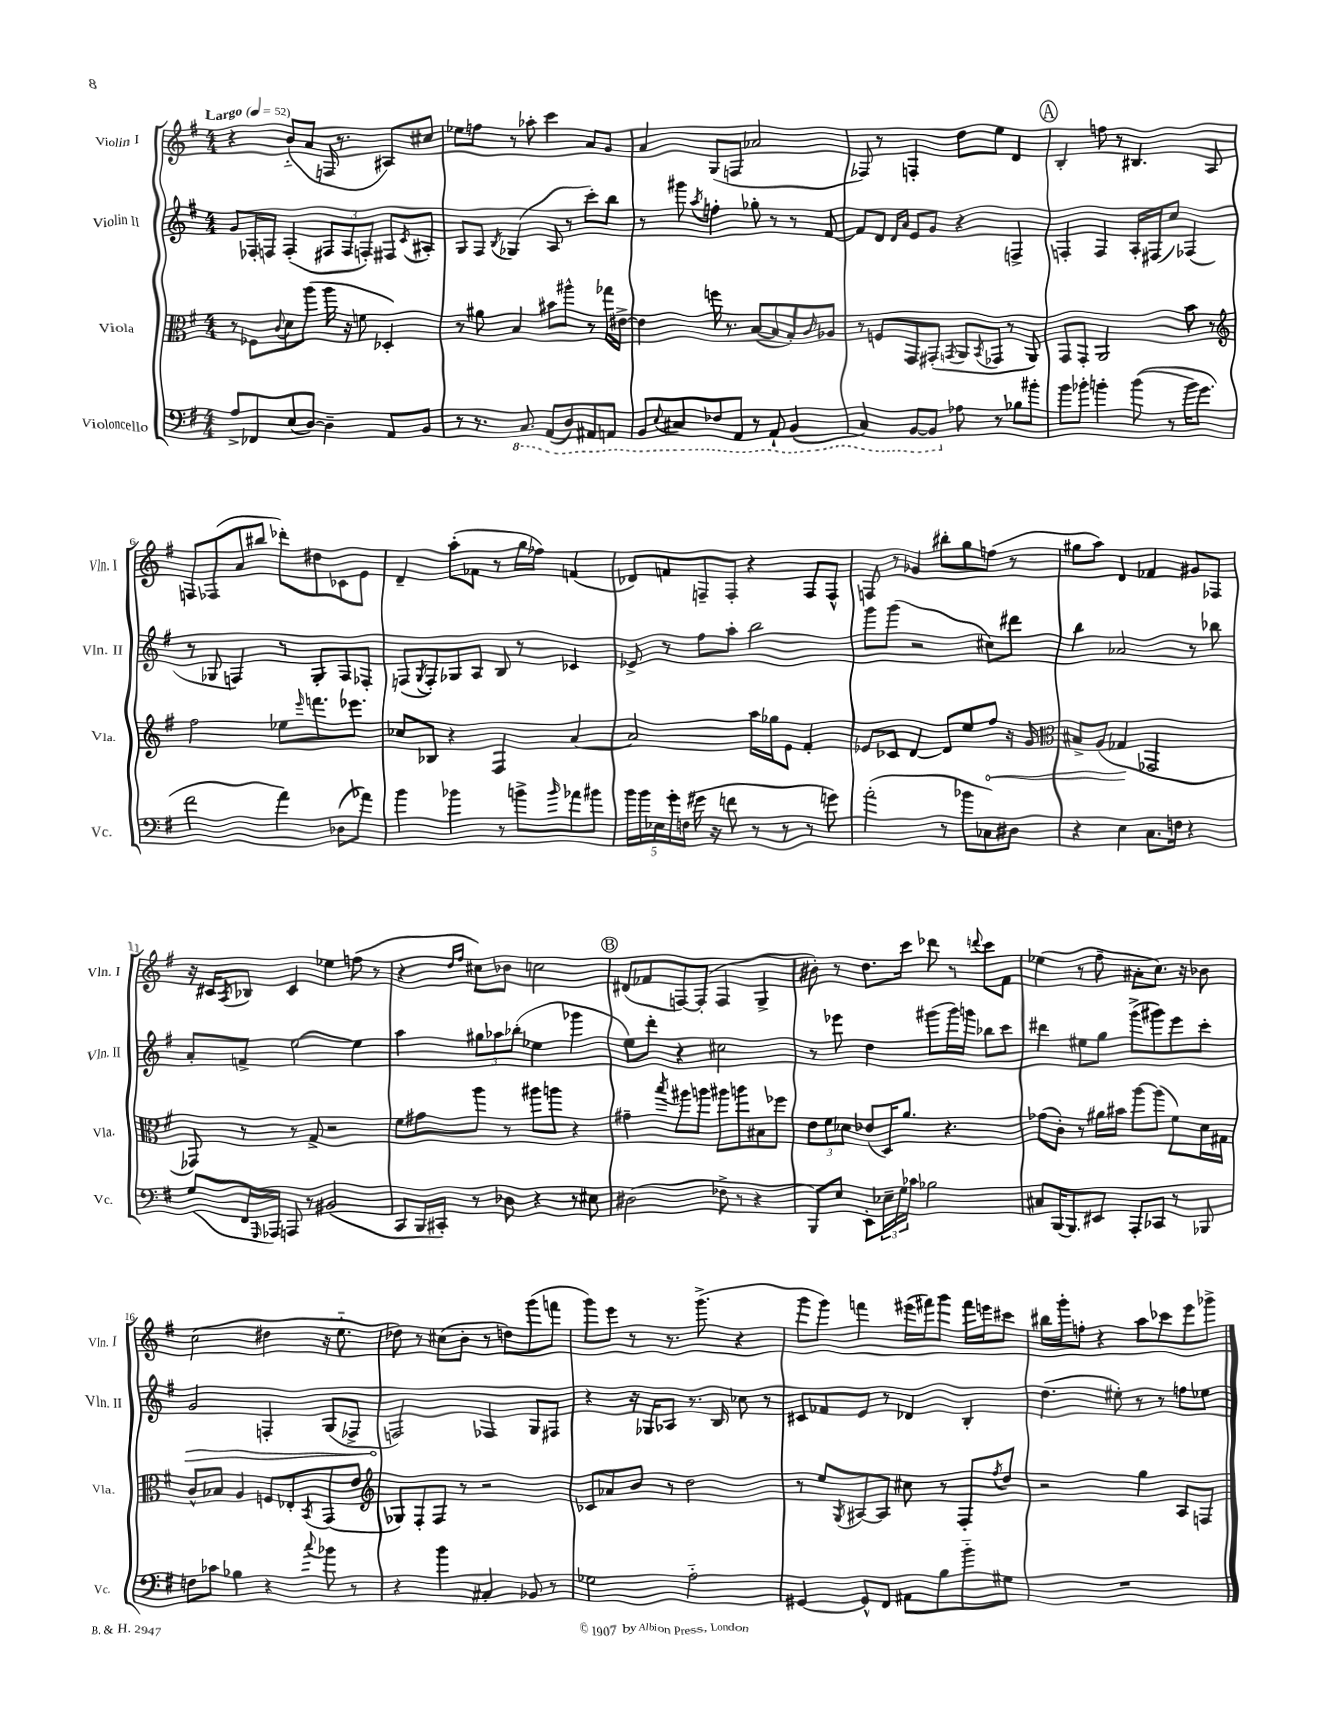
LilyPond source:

<<
\new StaffGroup <<
\new Staff = "s0" \with { instrumentName = "Violin I" shortInstrumentName = "Vln. I" } {
    \clef treble \key g \major \numericTimeSignature \time 4/4 \tempo "Largo" 4 = 52
    r4 b'8-_( a'8 f16 r8. ais8) cis''8 |
    ees''8 f''8 r8 aes''8-. c'''4 a'8 g'8 |
    a'4 g8( f8 aes'2 |
    fes8) r8 f4-. d''8 e''8 d'4 |
    \mark \markup { \circle "A" } b4-. f''8 r8 bis4. a8 |
    f8 fes8( a'8 bis''8 des'''8-.) dis''8 ces'8 e'8 |
    d'4-- a''8-.( fes'8 r8 g''16 fes''16) f'4( |
    des'8) f'8 f8-- f8-. r4 f8 f8-^ |
    f8 r8 ges'4 bis''8-. g''8 f''8( r8 |
    gis''8 a''8) d'4 fes'4 gis'8 fes8 |
    r16 cis'16 \acciaccatura { a8 } bes8 cis'4 ees''4 f''8( r8 |
    r4 \grace { d''16 fis''16 } cis''8) bes'8 c''2 |
    \mark \markup { \circle "B" } dis'8( fes'8 f8~) f8-.( f4 g4-> |
    bis'8-.) r8 d''8. c'''16 des'''8 r8 \appoggiatura { d'''8 } c'''8 fis'8 |
    ees''4( r8 fis''8-- ais'8-. c''8.) r16 bes'8 |
    c''2( dis''4 r16 e''8.-_ |
    des''8) r8 cis''8( b'8-. r8 d''8) g'''8( f'''8 |
    g'''8) e'''8 r8 r8. g'''8.->( r4 |
    g'''8 g'''8) f'''4 eis'''16( fis'''16) g'''8 fis'''16 e'''16 cis'''8 |
    bis''16 g'''16-. f''8-. r4 a''8 ces'''8 e'''8 ges'''8-> \bar "|." |
}
\new Staff = "s1" \with { instrumentName = "Violin II" shortInstrumentName = "Vln. II" } {
    \clef treble \key g \major \numericTimeSignature \time 4/4
    g'8 fes16-. f16 f4-.( \tuplet 3/2 { fis8 fis8 f8-.) } fis8 \acciaccatura { c'8 } ais8-. |
    g8 fis8 \acciaccatura { b8 } ges4( a8 r8 c'''8-.) b''8 |
    r8 gis'''8 \acciaccatura { a''8 } f''4-. ges''8-. r8 r8 fis'8~ |
    fis'8 d'8 \grace { d'16 a'16 } e'8 g'8 r4 f4-> |
    \mark \markup { \circle "A" } f4-. f4 a16-. fis16( c''8) fes4( |
    r8 ges8 f4) r8 ges8-. f8 fes8-. |
    f8( \acciaccatura { g8 } f8-.) ges8 a8 b8 r8 ces'4 |
    ees'8-> r8 fis''8 a''8-. b''2 |
    g'''8 g'''8( r2 cis''8) dis'''8 |
    b''4 aes'2 r8 bes''8 |
    a'8-. f'8-> e''2~ e''4 |
    a''4 \tuplet 3/2 { gis''8 aes''8 bes''8-.( } ees''4 ges'''4 |
    \mark \markup { \circle "B" } e''8) d'''8-. r4 cis''2 |
    r8 ees'''8 d''4 gis'''8( gis'''16) g'''16 bes''8 c'''8 |
    dis'''4 eis''8 g''8 g'''8->( gis'''8) e'''8 c'''8-. |
    \once \override Hairpin.circled-tip = ##t g'2\> f4-. g8( fes8-> |
    f2\!) fes4 g8 fis8 |
    r4 r16 ges16 aes8 r8. b16 ces''8 r8 |
    cis'8 fes'8 e'8 r8 des'4 b4-. |
    d''4.( eis''8-.) r8 r8 f''8 ees''8 \bar "|." |
}
\new Staff = "s2" \with { instrumentName = "Viola" shortInstrumentName = "Vla." } {
    \clef alto \key g \major \numericTimeSignature \time 4/4
    r8 fes8 \appoggiatura { c'8 } d'8 a''8( a''16 r16 f'8 des4-.) |
    r8 ais'8 b4 bis'8 ais''8-^ r8 ges''16 eis'16~-> |
    eis'4 f''16 r8. b8~( b8 b8-.) \grace { c'16 } aes8 |
    r8 f8 g,8 gis,8-.( \acciaccatura { g,8 } a,8 \acciaccatura { b,8 } ges,8 r8 a,8) |
    \mark \markup { \circle "A" } g,8 g,8-. a,2 b'8 r8 |
    \clef treble fis''2 ees''8 \grace { e'''16 } f'''8. ees'''8. |
    ces''8 bes8 r4 fis4 a'4~ |
    a'2 a''16 ges''16 e'8 fis'4-. |
    ees'8 ces'8 d'4~ d'8 e''8 \once \override Hairpin.circled-tip = ##t fis''8\< r16 g'16 |
    \clef alto bis8-> a8( ges4\! ges,2 |
    ges,8) r8 r8 g8-> r2 |
    fis'8 gis'8 a''8 r8 ais''8 a''8 r4 |
    \mark \markup { \circle "B" } gis'4-- \acciaccatura { b''8 } ais''8 a''8 ais''8 a''8 bis8 fes''8 |
    \tuplet 3/2 { e'8 fis'8 des'8 } ees'8( d16) a'8. r4. |
    ges'8( c'8-.) r8 ais'16 bis'16 a''8~ a''8( fis'8) d'16 gis16 |
    c'8-^ bes8 a4 f8 ees8-. \acciaccatura { b,8 } g,8( e'8 |
    \clef treble ges8) fis8-. fis8 r8 r2 |
    ces'8 aes'8 b'8 r8 d''2 |
    r8 e''8 \acciaccatura { g8 } ais8~ ais8 cis''8 r8 fis8-. \acciaccatura { fis''8 } d''8 |
    r2 g''4 a8 f8 \bar "|." |
}
\new Staff = "s3" \with { instrumentName = "Violoncello" shortInstrumentName = "Vc." } {
    \clef bass \key g \major \numericTimeSignature \time 4/4
    a8-> fes,8 e8( d8~) d4-- a,8 b,8 |
    r8 r8. \ottava #-1 c,8. a,,8( d,8) ais,,8 a,,8 |
    b,,8 \appoggiatura { e,8 } cis,8 fes,8 a,,8 r8 a,,8-! b,,4( |
    c,4) b,,8~ b,,8 \ottava #0 aes8 r8 bes8 bis'8-. |
    \mark \markup { \circle "A" } b'8 bes'8-. b'4-. b'8(\( r8 b'16) g'8. |
    fis'2 a'4\) des8( aes'8) |
    b'4 bes'4 r8 b'8-> \grace { b'16 } aes'8 bis'8 |
    \tuplet 5/4 { b'16 b'16 ees16 g'16-. f16( } gis'16 r16 f'8 r8 r8 r8 g'8) |
    a'2-.( r8 bes'8 ces8) dis8 |
    r4 e4 c8. f16 r4 |
    g8( fis,16 \grace { g,,16 } aes,,16) a,,8 r8 bis,2( |
    c,8 b,,16 cis,16-.) r8 des8 r4 r8 eis8 |
    \mark \markup { \circle "B" } dis2( fes8-> r8 r4 |
    b,,8) e8 e,8-. \tuplet 3/2 { ees16-- g16 ces'16 } bes2 |
    cis8 b,,16~ b,,8. eis,8 a,,8-. ces,8 r8 bes,,8 |
    f8 ces'8 bes4 r4 \appoggiatura { c''8 } bes'8 r8 |
    r4 b'4 cis4-. bes,8 r8 |
    ges2 a2-_ |
    gis,4~ gis,8-^ fis,8 ais,8 b8 b'8-_ gis8 |
    R1 \bar "|." |
}
>>
>>
